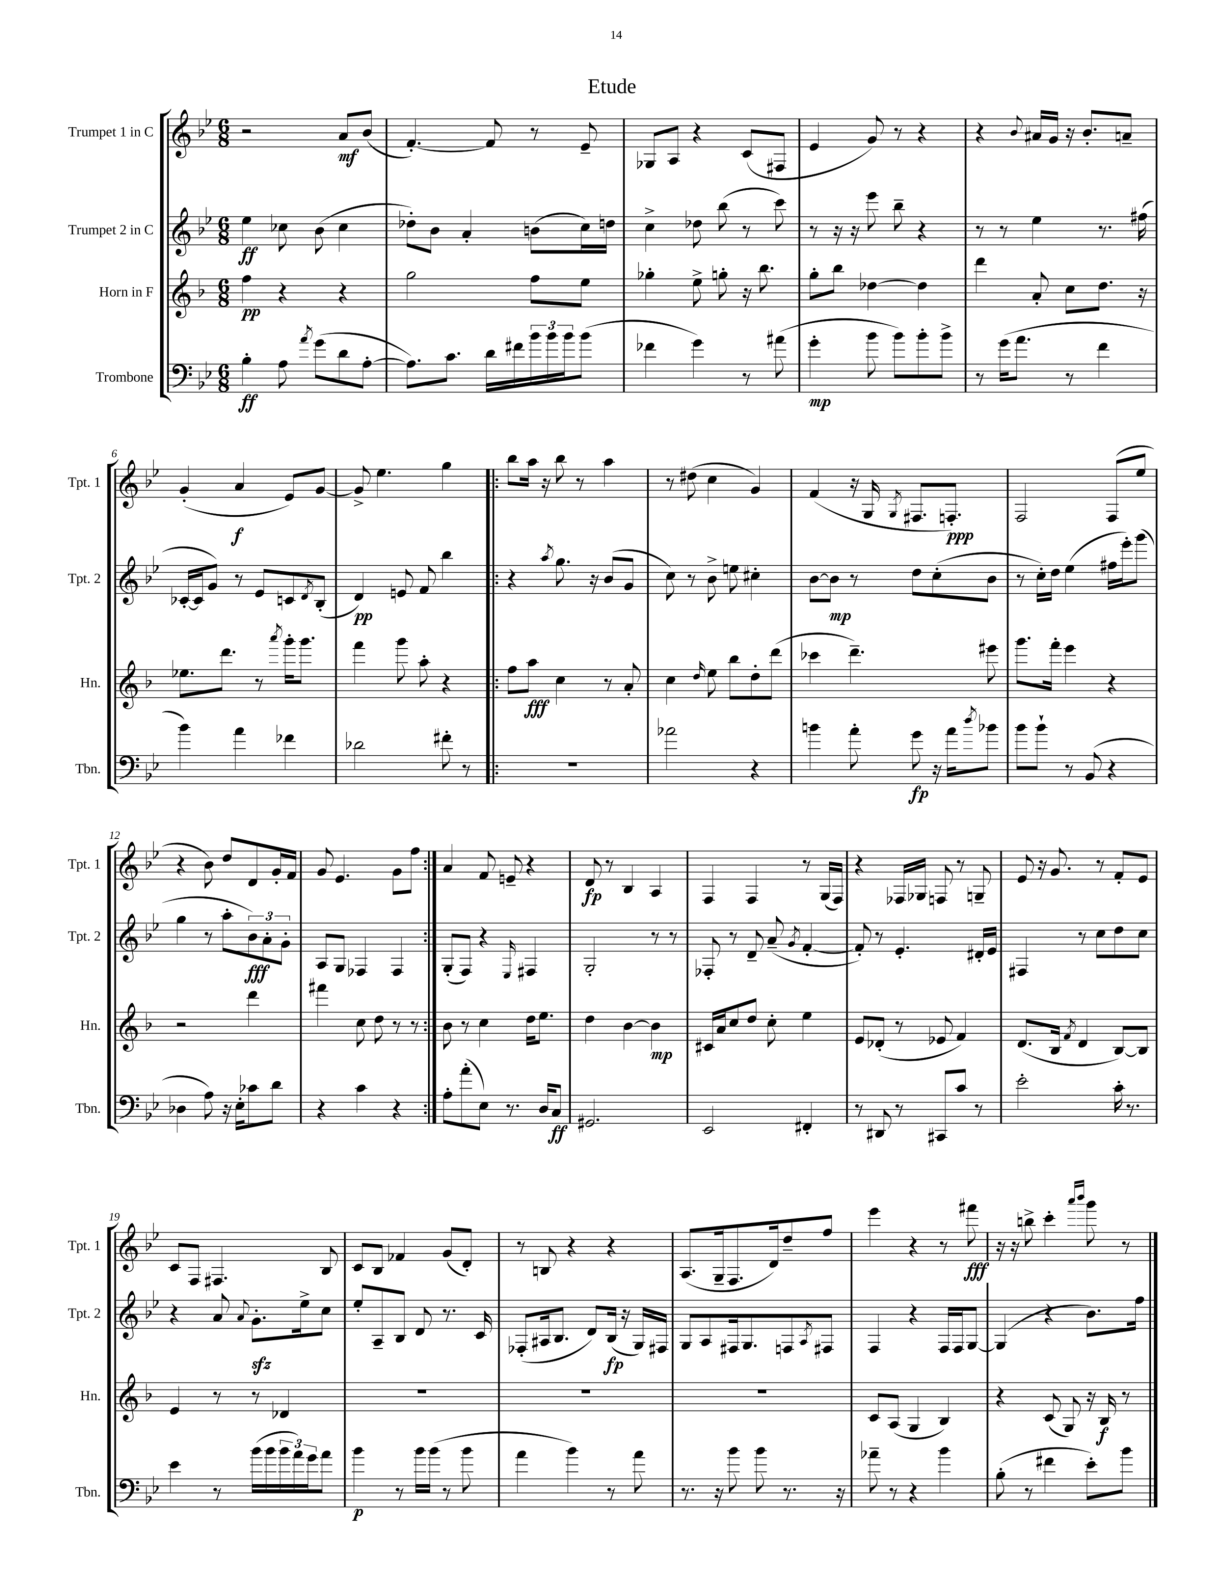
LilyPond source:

\header { title = "Etude" }
<<
\new StaffGroup <<
\new Staff = "s0" \with { instrumentName = "Trumpet 1 in C" shortInstrumentName = "Tpt. 1" } {
    \clef treble \key bes \major \numericTimeSignature \time 6/8
    r2 a'8\mf bes'8( |
    f'4.~-.) f'8 r8 ees'8-- |
    ges8 a8 r4 c'8( fis8 |
    ees'4 g'8) r8 r4 |
    r4 \appoggiatura { bes'8 } ais'16 g'16 r16 bes'8.-. a'8-- |
    g'4-.( a'4\f ees'8) g'8~ |
    g'8-> ees''4. g''4 |
    \repeat volta 2 { bes''8 a''16 r16 bes''8 r8 a''4 |
    r8 dis''8( c''4 g'4) |
    f'4( r16 g16 \acciaccatura { g8 } fis8. f8.-.\ppp) |
    f2 f8( ees''8 |
    r4 bes'8) d''8 d'8 g'16-. f'16 |
    g'8 ees'4. g'8 f''8 | }
    a'4 f'8 e'8-- r4 |
    d'8\fp r8 bes4 a4 |
    f4 f4 r8 g16( f16) |
    r4 fes16 ges16 f8 r8 g8-- |
    ees'8 r16 g'8. r8 f'8-. ees'8 |
    c'8 f8 fis4. bes8 |
    c'8 bes8 fes'4 g'8( d'8-.) |
    r8 b8 r4 r4 |
    a8.( g16-- f8. d'16) d''8-- f''8 |
    ees'''4 r4 r8 fis'''8\fff |
    r16 r16 b''8-> c'''4-. \grace { a'''16 bes'''16 } g'''8 r8 \bar "|." |
}
\new Staff = "s1" \with { instrumentName = "Trumpet 2 in C" shortInstrumentName = "Tpt. 2" } {
    \clef treble \key bes \major \numericTimeSignature \time 6/8
    ees''4\ff ces''8 bes'8( ces''4 |
    des''8-.) bes'8 a'4-. b'8( c''16) d''16 |
    c''4-> des''8 bes''8( r8 c'''8) |
    r8 r16 r16 ees'''8 bes''8-- r4 |
    r8 r8 ees''4 r8. fis''16( |
    ces'16~-. ces'16 g'8) r8 ees'8 c'8 \acciaccatura { d'8 } bes8-.( |
    d'4\pp) e'8 f'8 bes''4 |
    \repeat volta 2 { r4 \acciaccatura { a''8 } g''8. r16 bes'8( g'8 |
    c''8) r8 bes'8-> e''8 cis''4-. |
    bes'8~ bes'8\mp r8 d''8 c''8-.( bes'8 |
    r8 c''16-.) d''16 ees''4( fis''16 ees'''16-.) g'''8( |
    g''4 r8 a''8-. \tuplet 3/2 { bes'8\fff) a'8-. g'8-. } |
    a8 g8 fes4 fes4 | }
    g8-.( f8) r4 \grace { ees16 } fis4 |
    g2-. r8 r8 |
    fes8-. r8 d'8-- a'8--( \acciaccatura { g'8 } f'4~-. |
    f'8-.) r8 ees'4.-. dis'16-. ees'16 |
    fis4 r8 c''8 d''8 c''8 |
    r4 a'8 \appoggiatura { a'8 } g'8.-.\sfz ees''16-> c''8 |
    ees''8-. a8-- bes8 d'8 r8. c'16 |
    fes8-.( ais16 bes8. d'8) bes16\fp( r16 g16) fis16 |
    g8 a8 fis16 g8. f8 \acciaccatura { a8 } fis8 |
    f4 r4 f16 f16 g8~ |
    g4( r4 bes'8.) f''16 \bar "|." |
}
\new Staff = "s2" \with { instrumentName = "Horn in F" shortInstrumentName = "Hn." } {
    \clef treble \key f \major \numericTimeSignature \time 6/8
    f''4\pp r4 r4 |
    g''2 f''8 e''8 |
    ges''4-. e''8-> g''8-. r16 bes''8. |
    g''8-. bes''8 des''4~ des''4 |
    d'''4 a'8-. c''8 d''8. r16 |
    ees''8. d'''8. r8 \acciaccatura { a'''8 } g'''16-. g'''8. |
    f'''4 g'''8 a''8-. r4 |
    \repeat volta 2 { f''8 a''8\fff c''4 r8 a'8-. |
    c''4 \grace { d''16 } e''8 bes''8 d''8-. d'''8( |
    ces'''4 d'''4.--) eis'''8 |
    g'''8. f'''16-. e'''4 r4 |
    r2 d'''4 |
    fis'''4 c''8 d''8 r8 r8 | }
    bes'8 r8 c''4 d''16 e''8. |
    d''4 bes'4~ bes'4\mp |
    cis'16 a'16 c''8 d''8 c''8-. e''4 |
    e'8 des'8-.( r8 ees'8 f'4) |
    d'8.( bes16 \acciaccatura { f'8 } d'4 bes8~) bes8 |
    e'4 r8 r8 des'4 |
    R2. |
    R2. |
    R2. |
    c'8 a8( g4 bes4) |
    r4 c'8( g8) r16 bes16\f r8 \bar "|." |
}
\new Staff = "s3" \with { instrumentName = "Trombone" shortInstrumentName = "Tbn." } {
    \clef bass \key bes \major \numericTimeSignature \time 6/8
    bes4-.\ff a8 \acciaccatura { a'8 } g'8( d'8 a8~-. |
    a8.) c'8. d'16 fis'16 \tuplet 3/2 { bes'16 bes'16 bes'16 } bes'8( |
    fes'4 g'4) r8 ais'8( |
    g'4-.\mp bes'8 bes'8) bes'8-. bes'8-> |
    r8 g'16( a'8. r8 f'4 |
    bes'4) a'4 fes'4 |
    des'2 fis'8-. r8 |
    \repeat volta 2 { R2. |
    aes'2 r4 |
    b'4 a'8-. g'8\fp r16 a'16 \acciaccatura { d''8 } bes'8 |
    bes'8 bes'8-! r8 bes,8( r4 |
    des4 a8) r16 ees16-. ces'8 d'8 |
    r4 c'4 r4 | }
    a8-. a'8-.( ees8) r8. d16 c8\ff |
    gis,2. |
    ees,2 fis,4-. |
    r8 dis,8 r8 cis,8 c'8 r8 |
    ees'2-. c'16-. r8. |
    ees'4 r8 bes'16( bes'16 \tuplet 3/2 { bes'16 a'16) g'16 } a'8 |
    bes'4\p r8 bes'16 bes'16( r8 bes'8 |
    a'4 bes'4) r8 a'8 |
    r8. r16 bes'8 bes'8 r8. r16 |
    aes'8-- r8 r4 bes'4 |
    bes8-.( r8 fis'4 ees'8-.) bes'8 \bar "|." |
}
>>
>>
